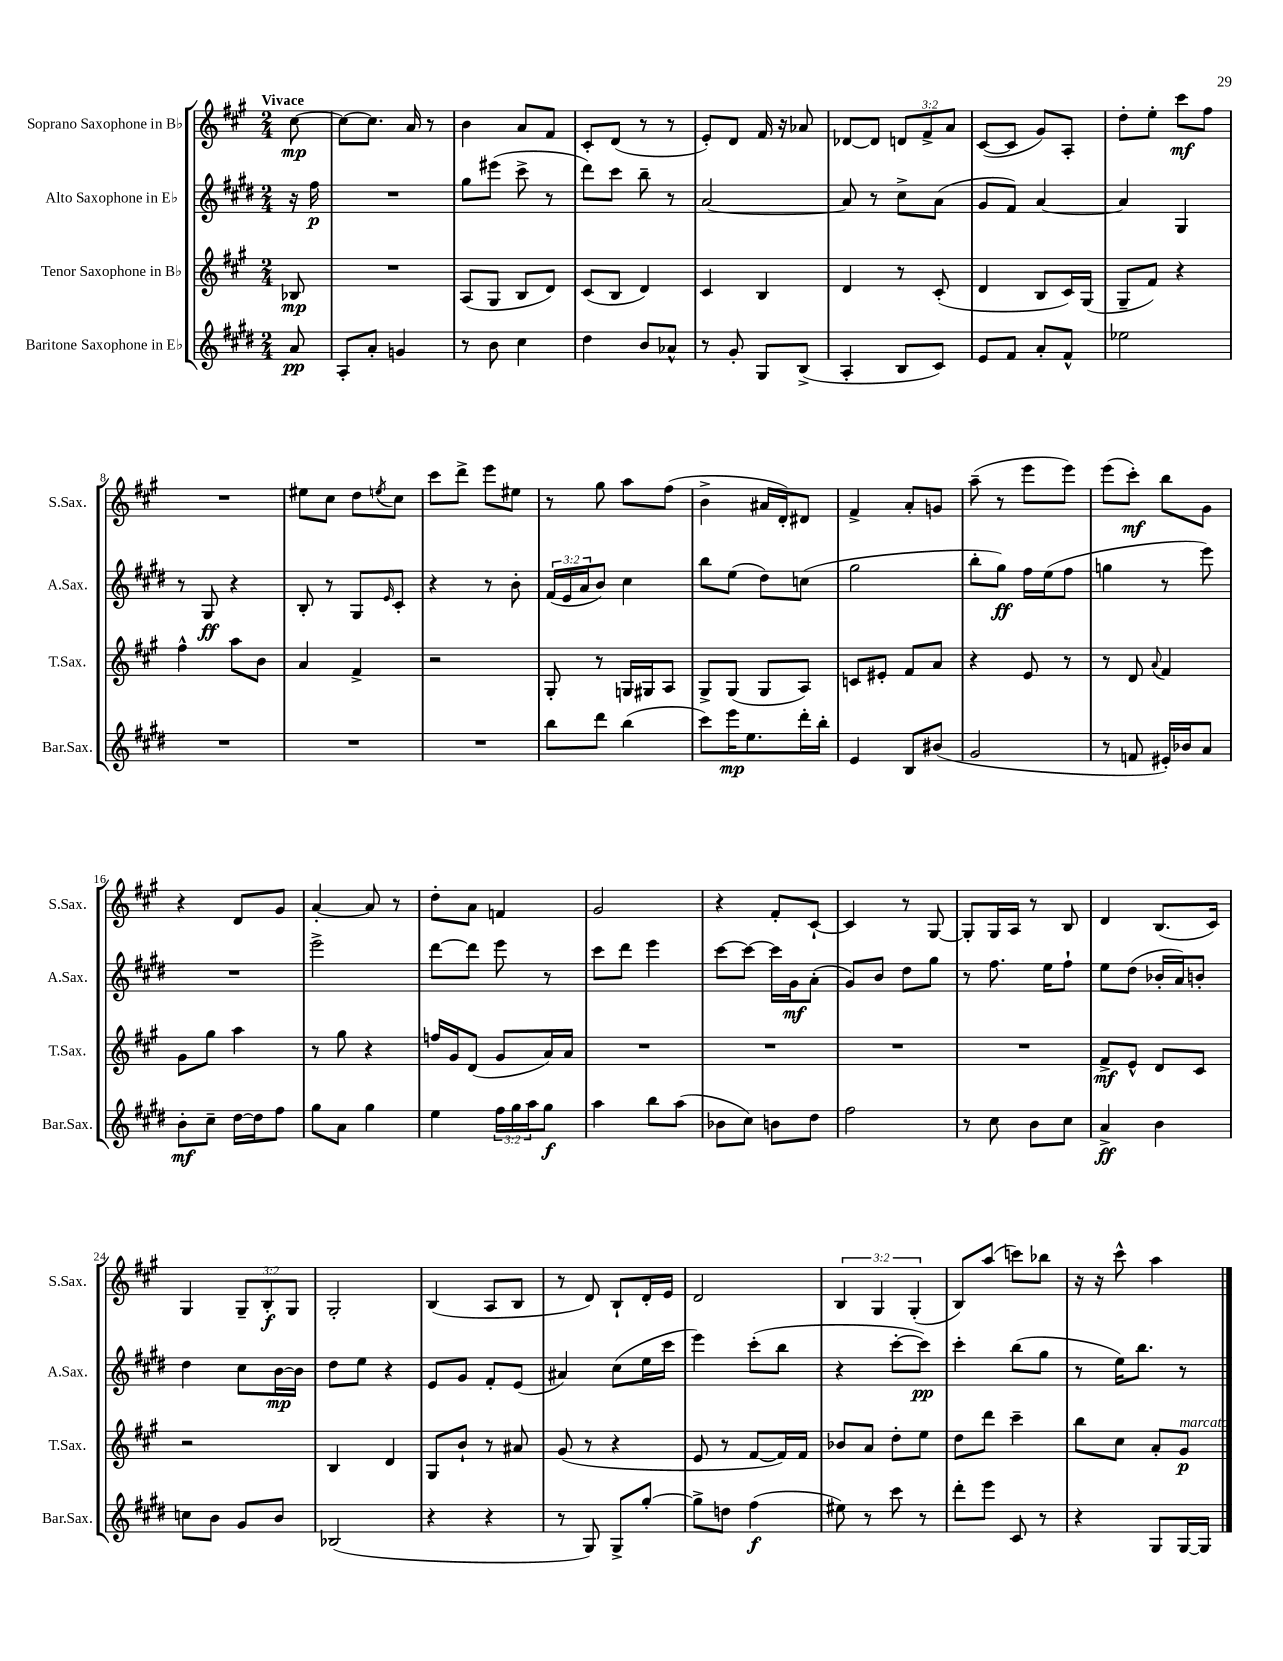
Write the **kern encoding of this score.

**kern	**kern	**kern	**kern
*staff4	*staff3	*staff2	*staff1
*clefG2	*clefG2	*clefG2	*clefG2
*k[f#c#g#d#]	*k[f#c#g#]	*k[f#c#g#d#]	*k[f#c#g#]
*M2/4	*M2/4	*M2/4	*M2/4
8a/	8B-/	16r	[8cc#\
.	.	16ff#\	.
=	=	=	=
8A'/L	2r	2r	8cc#\_L
8a'/J	.	.	8.cc#\]J
4g/	.	.	.
.	.	.	16a/
.	.	.	8r
=	=	=	=
8r	(8A/L	8gg#\L	4b\
8b\	8G#/J	(8eee#\J	.
4cc#\	8B/L	8ccc#^\	8a/L
.	8d/J)	8r	8f#/J
=	=	=	=
4dd#\	(8c#/L	8ddd#\L)	8c#'/L
.	8B/J	8ccc#\J	(8d/J
8b/L	4d/)	8bb~\	8r
8a-^^/J	.	8r	8r
=	=	=	=
8r	4c#/	[2a/	8e'/L)
8g#'/	.	.	8d/J
8G#/L	4B/	.	16f#/
.	.	.	16r
(8B^/J	.	.	8a-/
=	=	=	=
4A'/	4d/	8a/]	[8d-/L
.	.	8r	8d-/]J
8B/L	8r	8cc#^\L	12d/L
.	.	.	12f#^/
8c#/J)	(8c#'/	(8a\J	.
.	.	.	12a/J
=	=	=	=
8e/L	4d/	8g#/L	([8c#/L
8f#/J	.	8f#/J)	8c#/]J
8a'/L	8B/L	[4a/	8g#/L)
8f#^^/J	16c#/L)	.	8A'/J
.	(16G#/JJ	.	.
=	=	=	=
2ee-\	8G#~/L	4a/]	8dd'\L
.	8f#/J)	.	8ee'\J
.	4r	4G#/	8ccc#\L
.	.	.	8ff#\J
=	=	=	=
2r	4ff#^^\	8r	2r
.	.	8G#/	.
.	8aa\L	4r	.
.	8b\J	.	.
=	=	=	=
2r	4a/	8B'/	8ee#\L
.	.	8r	8cc#\J
.	4f#^/	8G#/L	8dd\L
.	.	16qqe/	8qee/
.	.	8c#'/J	8cc#\J
=	=	=	=
2r	2r	4r	8ccc#\L
.	.	.	8ddd^\J
.	.	8r	8eee\L
.	.	8b'\	8ee#\J
=	=	=	=
8bb\L	8G#'/	(24f#/LL	8r
.	.	24e/	.
.	.	24a/J	.
8ddd#\J	8r	8b/J)	8gg#\
(4bb\	16G/LL	4cc#\	8aa\L
.	16G#/J	.	.
.	8A/J	.	(8ff#\J
=	=	=	=
8ccc#\L)	8G#^/L	8bb\L	4b^\
16eee\K	(8G#/J	(8ee\J	.
8.ee\	.	.	.
.	8G#/L	8dd#\L)	16a#/LL
.	.	.	16d'/J)
16ddd#'\L	8A/J)	(8cc\J	8d#/J
16bb'\JJ	.	.	.
=	=	=	=
4e/	8c/L	2gg#\	4f#^/
.	8e#'/J	.	.
8B/L	8f#/L	.	8a'/L
(8b#/J	8a/J	.	8g/J
=	=	=	=
2g#/	4r	8bb'\L	(8aa~\
.	.	8gg#\J)	8r
.	8e/	16ff#\LL	8eee\L
.	.	(16ee\J	.
.	8r	8ff#\J	8eee\J)
=	=	=	=
8r	8r	4gg\	(8eee\L
8f/	8d/	.	8ccc#'\J)
.	8qqa/	.	.
16e#'/LL)	4f#/	8r	8bb\L
16b-/J	.	.	.
8a/J	.	8eee\)	8g#\J
=	=	=	=
8b'\L	8g#\L	2r	4r
8cc#~\J	8gg#\J	.	.
[16dd#\LL	4aa\	.	8d/L
16dd#\]J	.	.	.
8ff#\J	.	.	8g#/J
=	=	=	=
8gg#\L	8r	2eee^\	[4a'/
8a\J	8gg#\	.	.
4gg#\	4r	.	8a/]
.	.	.	8r
=	=	=	=
4ee\	16ff/LL	[8ddd#\L	8dd'\L
.	16g#/J	.	.
.	(8d/J	8ddd#\]J	8a\J
24ff#\LL	8g#/L	8eee\	4f/
24gg#\	.	.	.
24aa\J	.	.	.
8gg#\J	16a/L)	8r	.
.	16a/JJ	.	.
=	=	=	=
4aa\	2r	8ccc#\L	2g#/
.	.	8ddd#\J	.
8bb\L	.	4eee\	.
(8aa\J	.	.	.
=	=	=	=
8b-\L	2r	[8ccc#\L	4r
8cc#\J)	.	8ccc#\_J	.
8b\L	.	16ccc#\]LL	8f#'/L
.	.	16g#\J	.
8dd#\J	.	(8a'\J	[8c#`/J
=	=	=	=
2ff#\	2r	8g#/L)	4c#/]
.	.	8b/J	.
.	.	8dd#\L	8r
.	.	8gg#\J	[8G#/
=	=	=	=
8r	2r	8r	8G#'/]L
8cc#\	.	8.ff#\	16G#/L
.	.	.	16A/JJ
8b\L	.	.	8r
.	.	16ee\LK	.
8cc#\J	.	8ff#`\J	8B/
=	=	=	=
4a^/	8f#^/L	8ee\L	4d/
.	8e^^/J	(8dd#\J	.
4b\	8d/L	16b-'/LL	(8.B/L
.	.	16a/J)	.
.	8c#/J	8b'/J	.
.	.	.	16c#/Jk)
=	=	=	=
8cc\L	2r	4dd#\	4G#/
8b\J	.	.	.
8g#/L	.	8cc#\L	12G#~/L
.	.	.	12B'/
8b/J	.	[16b\L	.
.	.	.	12G#/J
.	.	16b\]JJ	.
=	=	=	=
(2B-/	4B/	8dd#\L	2G#'/
.	.	8ee\J	.
.	4d/	4r	.
=	=	=	=
4r	8G#/L	8e/L	(4B/
.	8b`/J	8g#/J	.
4r	8r	8f#'/L	8A/L
.	8a#/	(8e/J	8B/J
=	=	=	=
8r	(8g#/	4a#/)	8r
8G#/)	8r	.	8d/)
8G#^/L	4r	(8cc#\L	8B`/L
[8gg#'/J	.	16ee\L	16d'/L
.	.	16ccc#\JJ	16e/JJ
=	=	=	=
8gg#^\]L	8e/	4eee\)	2d/
8dd\J	8r	.	.
(4ff#\	[8f#/L	(8ccc#'\L	.
.	16f#/]L)	8bb\J	.
.	16f#/JJ	.	.
=	=	=	=
8ee#\)	8b-/L	4r	6B/
8r	8a/J	.	.
.	.	.	6G#/
8ccc#\	8dd'\L	[8ccc#'\L	.
.	.	.	(6G#'/
8r	8ee\J	8ccc#\]J)	.
=	=	=	=
8ddd#'\L	8dd\L	4ccc#'\	8B/L)
8eee\J	8ddd\J	.	(8aa/J
8c#/	4ccc#~\	(8bb\L	8ccc\L)
8r	.	8gg#\J	8bb-\J
=	=	=	=
4r	8bb\L	8r	16r
.	.	.	16r
.	8cc#\J	16ee\LK)	8ccc#^^\
.	.	8.bb\J	.
8G#/L	8a'/L	.	4aa\
[16G#/L	8g#/J	8r	.
16G#/]JJ	.	.	.
==	==	==	==
*-	*-	*-	*-
